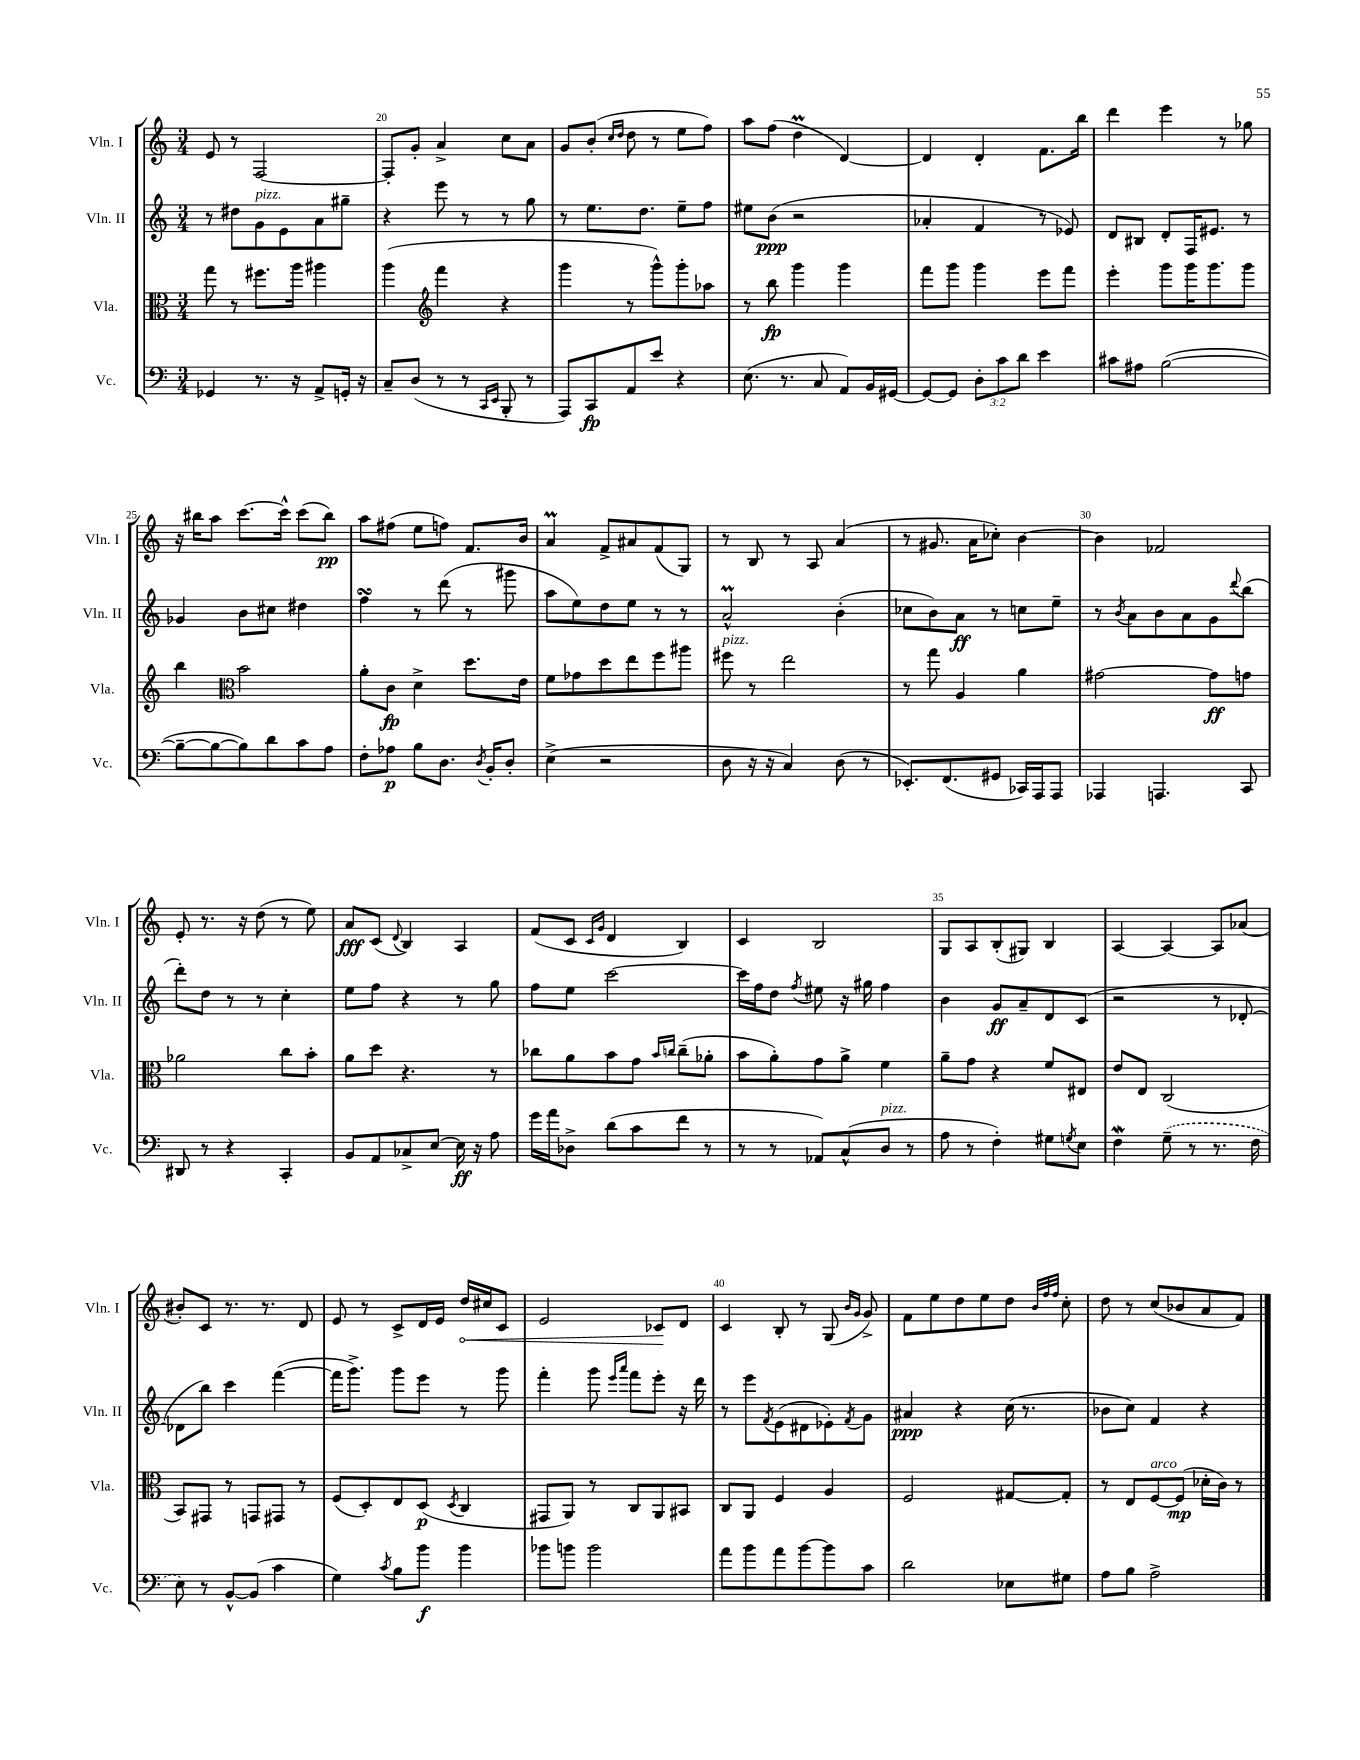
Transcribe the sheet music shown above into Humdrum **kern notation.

**kern	**kern	**kern	**kern
*staff4	*staff3	*staff2	*staff1
*clefF4	*clefC3	*clefG2	*clefG2
*k[]	*k[]	*k[]	*k[]
*M3/4	*M3/4	*M3/4	*M3/4
4GG-	8gg	8r	8e
.	8r	8dd#	8r
8.r	8.ff#	8g	[2F
.	.	8e	.
16r	16aa	.	.
8AA^	4aa#	8a	.
16GG'	.	8gg#~	.
16r	.	.	.
=	=	=	=
8C~	(4aa	4r	8F']
(8D	.	.	8g'
*	*clefG2	*	*
8r	4fff	8eee	4a^
8r	.	8r	.
16qqCC	.	.	.
16qqEE	.	.	.
8BBB'	4r	8r	8cc
8r	.	8gg	8a
=	=	=	=
8AAA)	4ggg	8r	8g
8CC	.	8.ee	(8b'
.	.	.	16qqcc
.	.	.	16qqdd
8AA	8r	.	8dd
.	.	8.dd	.
8e	8ggg^^)	.	8r
4r	8ggg'	8ee~	8ee
.	8aa-	8ff	8ff)
=	=	=	=
(8.E	8r	8ee#	8aa
.	8bb	(8b	(8ff
8.r	.	.	.
.	4ggg	2r	4dd
8C	.	.	.
8AA)	4ggg	.	[4d)
16BB	.	.	.
[16GG#	.	.	.
=	=	=	=
8GG#_	8fff	4a-'	4d]
8GG#]	8ggg	.	.
12D'	4ggg	4f	4d'
12c	.	.	.
12d	.	.	.
4e	8eee	8r	8.f
.	8fff	8e-)	.
.	.	.	16bb
=	=	=	=
8c#	4eee'	8d	4ddd
8A#	.	8B#	.
([2B	8ggg	8d'	4eee
.	16ggg	16F	.
.	8.ggg	8.e#	.
.	.	.	8r
.	8ggg	8r	8gg-
=	=	=	=
8B~_	4bb	4g-	16r
.	.	.	16bb#
8B_	.	.	8aa
*	*clefC3	*	*
8B])	2b	8b	[8.ccc
8d	.	8cc#	.
.	.	.	16ccc^^]
8c	.	4dd#	(8ccc
8A	.	.	8bb#)
=	=	=	=
8F'	8a'	4ff	8aa
8A-	8c	.	(8ff#
8B	4d^	8r	8ee
8.D	.	(8ddd	8ff)
.	8.dd	8r	8.f
8qD	.	.	.
16BB'	.	.	.
8D'	.	8ggg#	.
.	16e	.	16b
=	=	=	=
(4E^	8f	8aa	4a
.	8g-	8ee)	.
2r	8dd	8dd	8f^
.	8ee	8ee	8a#
.	8ff	8r	(8f
.	8aa#	8r	8G)
=	=	=	=
8D	8ff#	2a^^	8r
16r	8r	.	8B
16r	.	.	.
4C)	2ee	.	8r
.	.	.	8A
(8D	.	(4b'	(4a
8r	.	.	.
=	=	=	=
8.EE-')	8r	8cc-	8r
.	8gg	8b)	8.g#
(8.FF	.	.	.
.	4A	8a	.
.	.	.	16a
8GG#	.	8r	8cc-')
16CC-)	4a	8cc	[4b
16AAA	.	.	.
8AAA	.	8ee~	.
=	=	=	=
4AAA-	[2g#	8r	4b]
.	.	8qb	.
.	.	8a	.
4.AAA	.	8b	2f-
.	.	8a	.
.	8g#]	8g	.
.	.	8qqddd	.
8CC	8g	(8bb	.
=	=	=	=
8DD#	2a-	8ddd')	8e'
8r	.	8dd	8.r
4r	.	8r	.
.	.	.	16r
.	.	8r	(8dd
4CC'	8cc	4cc'	8r
.	8b'	.	8ee)
=	=	=	=
8BB	8a	8ee	8a
8AA	8dd	8ff	(8c
.	.	.	8qqd
8C-^	4.r	4r	4B)
[8E	.	.	.
16E]	.	8r	4A
16r	.	.	.
8A	8r	8gg	.
=	=	=	=
16g	8cc-	8ff	(8f
16a	.	.	.
8D-^	8a	8ee	8c
.	.	.	16qqc
.	.	.	16qqg
(8d	8b	[2ccc	4d
8c	8g	.	.
.	16qqb	.	.
.	16qqcc	.	.
8f	(8cc~	.	4B)
8r	8a-'	.	.
=	=	=	=
8r	8b	16ccc]	4c
.	.	16ff	.
8r	8a')	8dd	.
.	.	8qff	.
8AA-)	8g	8ee#	2B
(8C^^	8a^	16r	.
.	.	16gg#	.
8D	4f	4ff	.
8r	.	.	.
=	=	=	=
8A	8a~	4b	8G
8r	8g	.	8A
4F')	4r	8g	(8B'
.	.	8a~	8G#)
8G#	8f	8d	4B
8qG	.	.	.
8E	8E#	(8c	.
=	=	=	=
4F	8e	2r	[4A
.	8E	.	.
(8G~	(2C	.	4A_
8r	.	.	.
8.r	.	8r	8A]
.	.	[8d-'	(8a-
16F	.	.	.
=	=	=	=
8E)	8BB)	8d-]	8b#')
8r	8GG#	8bb)	8c
[8BB^^	8r	4ccc	8.r
(8BB]	8GG	.	.
.	.	.	8.r
4c	8GG#	([4fff	.
.	8r	.	8d
=	=	=	=
4G)	(8F	16fff]	8e
.	.	8.ggg^)	.
.	8D')	.	8r
8qc	.	.	.
8B	8E	8ggg	8c^
8b	(8D	8eee	16d
.	.	.	16e
.	8qD	.	.
4b	4C	8r	16dd
.	.	.	16cc#
.	.	8ggg	8c
=	=	=	=
8b-	8GG#	4fff'	2e
8b	8AA)	.	.
2b	8r	8ggg	.
.	.	16qqeee	.
.	.	16qqaaa	.
.	8C	8fff	.
.	8AA	8eee'	8c-
.	8BB#	16r	8d
.	.	16ddd	.
=	=	=	=
8a	8C	8r	4c
8b	8AA	8eee	.
.	.	8qf	.
8a	4F	(8e	8B'
[8b	.	8d#	8r
8b]	4A	8e-')	(8G
.	.	.	16qqb
.	.	8qf	16qqg
8c	.	8g	8g^)
=	=	=	=
2d	2F	4a#	8f
.	.	.	8ee
.	.	4r	8dd
.	.	.	8ee
8E-	[8G#	(16cc	8dd
.	.	8.r	.
.	.	.	32qqb
.	.	.	32qqff
.	.	.	32qqff
8G#	8G#']	.	8cc'
=	=	=	=
8A	8r	8b-	8dd
8B	8E	8cc)	8r
2A^	[8F	4f	(8cc
.	(8F]	.	8b-
.	16d-'	4r	8a
.	16c)	.	.
.	8r	.	8f)
==	==	==	==
*-	*-	*-	*-
